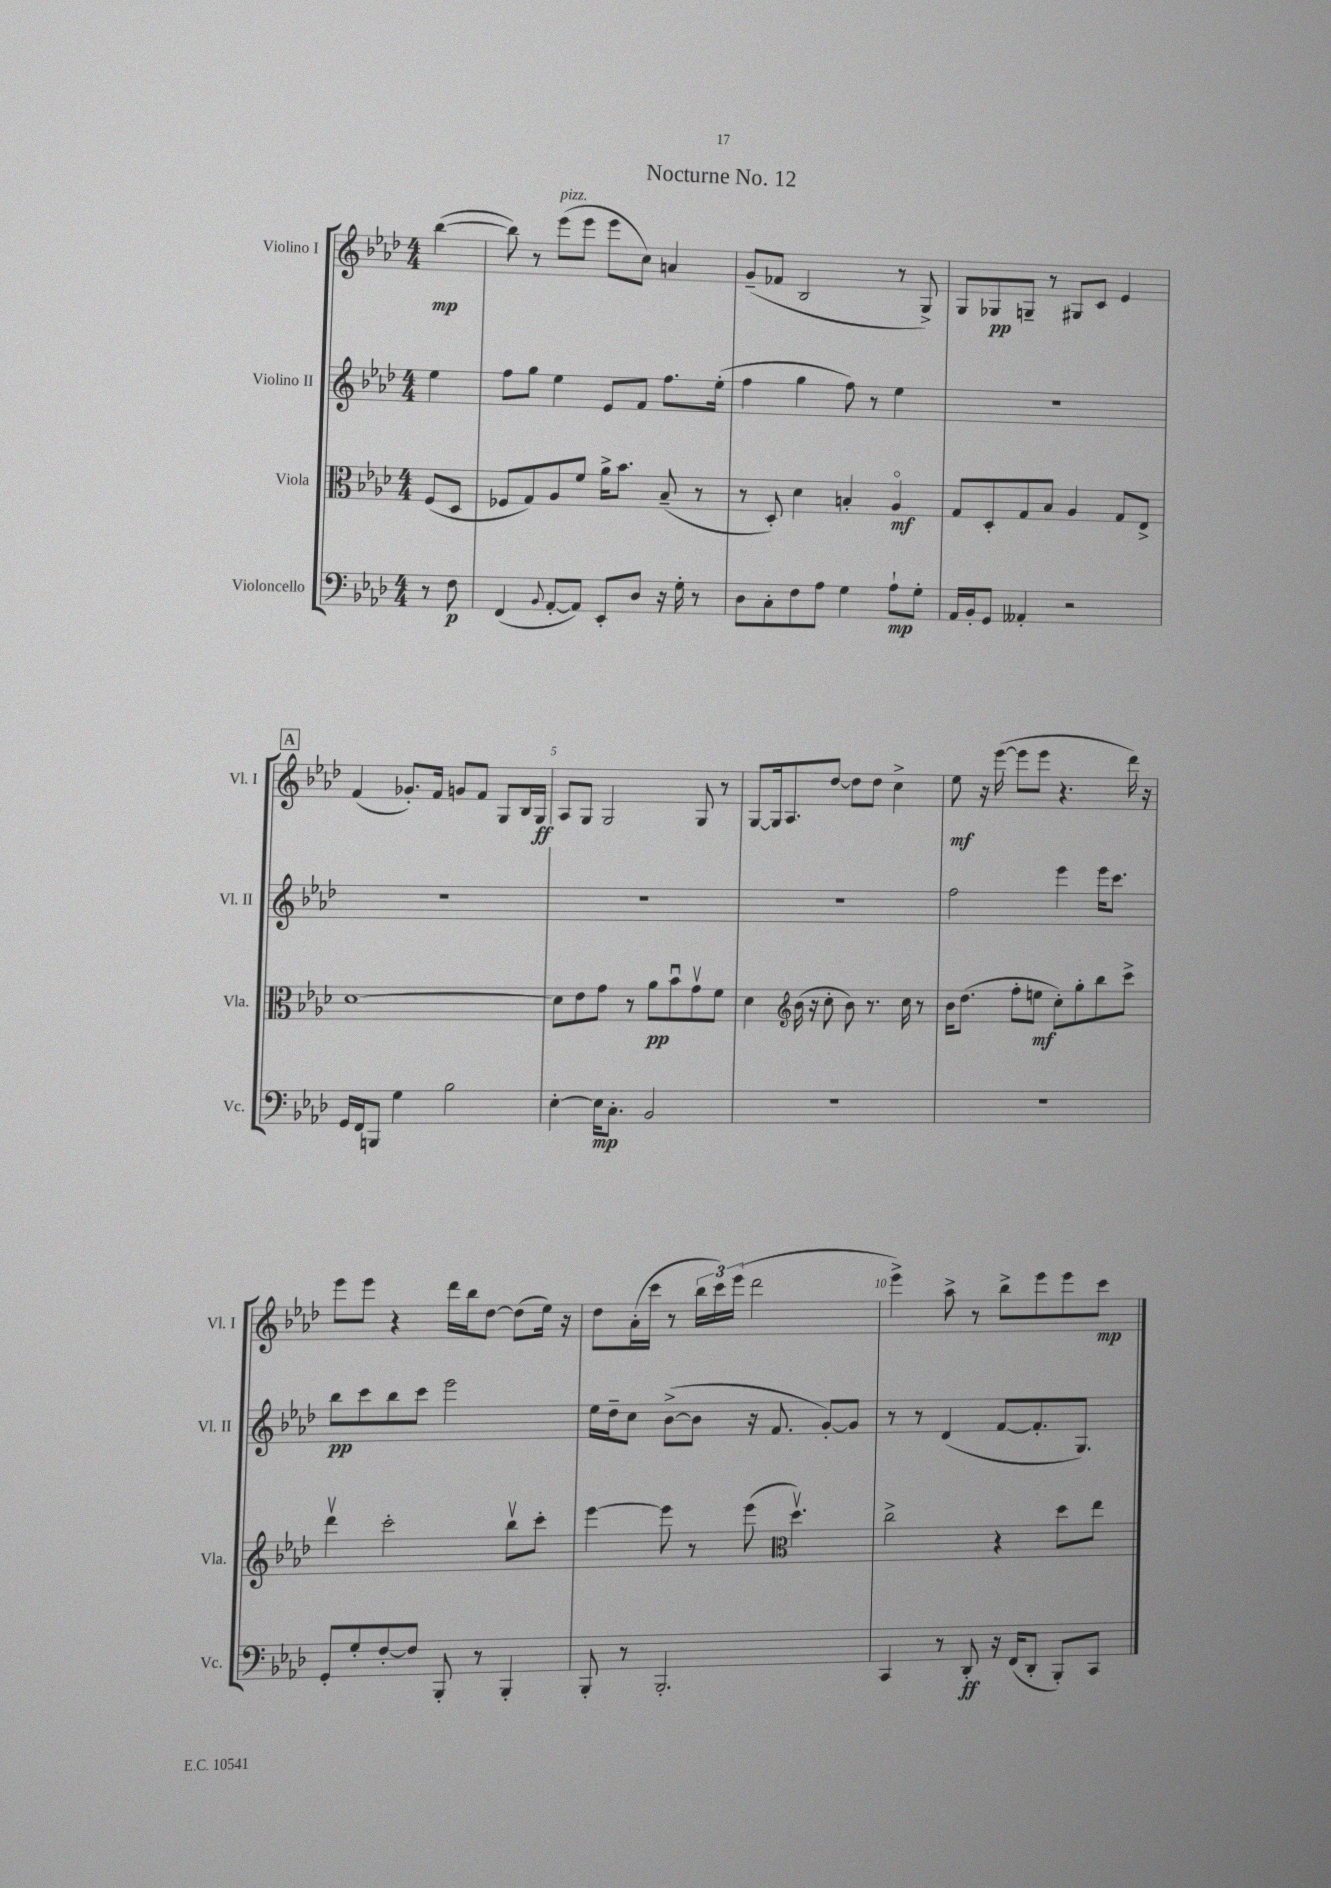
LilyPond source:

\header { title = "Nocturne No. 12" }
<<
\new StaffGroup <<
\new Staff = "s0" \with { instrumentName = "Violino I" shortInstrumentName = "Vl. I" } {
    \clef treble \key aes \major \numericTimeSignature \time 4/4 \partial 4
    bes''4~\mp( |
    bes''8) r8 ees'''8^\markup { \italic "pizz." }( ees'''8 ees'''8 c''8) a'4 |
    g'8--( fes'8 bes2 r8 g8->) |
    g8 ges8\pp g8-- r8 gis8 c'8 ees'4 |
    \mark \markup { \box "A" } f'4( ges'8.-.) f'16 g'8 f'8 g8 bes16 g16\ff |
    aes8 g8 g2 g8 r8 |
    g8~ g16 aes8. des''8~ des''8 des''8 c''4-> |
    ees''8\mf r16 ees'''16~( ees'''8 ees'''8 r4. des'''16) r16 |
    ees'''8 ees'''8 r4 des'''16 bes''16 des''8~ des''8( ees''16) r16 |
    des''8 aes'16-.( c'''16 r8 \tuplet 3/2 { bes''16 c'''16) ees'''16( } des'''2 |
    ees'''4->) aes''8-> r8 bes''8-> ees'''8 ees'''8 c'''8\mp \bar "|." |
}
\new Staff = "s1" \with { instrumentName = "Violino II" shortInstrumentName = "Vl. II" } {
    \clef treble \key aes \major \numericTimeSignature \time 4/4 \partial 4
    ees''4 |
    f''8 g''8 ees''4 ees'8 f'8 f''8. ees''16-.( |
    f''4 g''4 f''8) r8 ees''4 |
    R1 |
    \mark \markup { \box "A" } R1 |
    R1 |
    R1 |
    f''2 ees'''4 ees'''16 c'''8. |
    bes''8\pp c'''8 bes''8 c'''8 ees'''2 |
    ees''16 des''16-- c''8 bes'8~->( bes'8 r16 f'8. g'8~-.) g'8 |
    r8 r8 des'4( f'8~ f'8.-. g8.) \bar "|." |
}
\new Staff = "s2" \with { instrumentName = "Viola" shortInstrumentName = "Vla." } {
    \clef alto \key aes \major \numericTimeSignature \time 4/4 \partial 4
    f8( des8 |
    fes8 g8) aes8 f'8 aes'16-> bes'8. bes8--( r8 |
    r8 des8-.) des'4 b4-. aes4\flageolet\mf |
    g8 des8-. g8 bes8 aes4 g8 ees8-> |
    \mark \markup { \box "A" } des'1~ |
    des'8 ees'8 g'8 r8 aes'8\pp bes'8\downbow g'8\upbow f'8 |
    des'4 \clef treble bes'16( r16 c''8-. bes'8) r8. c''16 r8 |
    bes'16 des''8.( f''8-. e''8\mf c''8-.) g''8-. bes''8 c'''8-> |
    des'''4\upbow c'''2-. bes''8\upbow c'''8-. |
    ees'''4~ ees'''8 r8 ees'''8( \clef alto des''4.\upbow) |
    c''2-> r4 des''8 ees''8 \bar "|." |
}
\new Staff = "s3" \with { instrumentName = "Violoncello" shortInstrumentName = "Vc." } {
    \clef bass \key aes \major \numericTimeSignature \time 4/4 \partial 4
    r8 f8\p |
    f,4( \appoggiatura { bes,8 } aes,8~-. aes,8) ees,8-. des8 r16 g16-. r8 |
    des8 c8-. f8 aes8 g4 aes8-!\mp g8-. |
    aes,16 bes,16-. g,8 aeses,4-. r2 |
    \mark \markup { \box "A" } g,16 f,16 b,,8 g4 bes2 |
    ees4~-. ees16\mp c8.-. bes,2 |
    R1 |
    R1 |
    g,8-. g8-. f8~-. f8 bes,,8-. r8 bes,,4-. |
    bes,,8-. r8 bes,,2.-. |
    c,4 r8 des,8-.\ff r16 f,16( des,8-. bes,,8-.) c,8 \bar "|." |
}
>>
>>
\layout { \context { \Score \override BarNumber.break-visibility = ##(#f #t #t) barNumberVisibility = #(every-nth-bar-number-visible 5) } }
